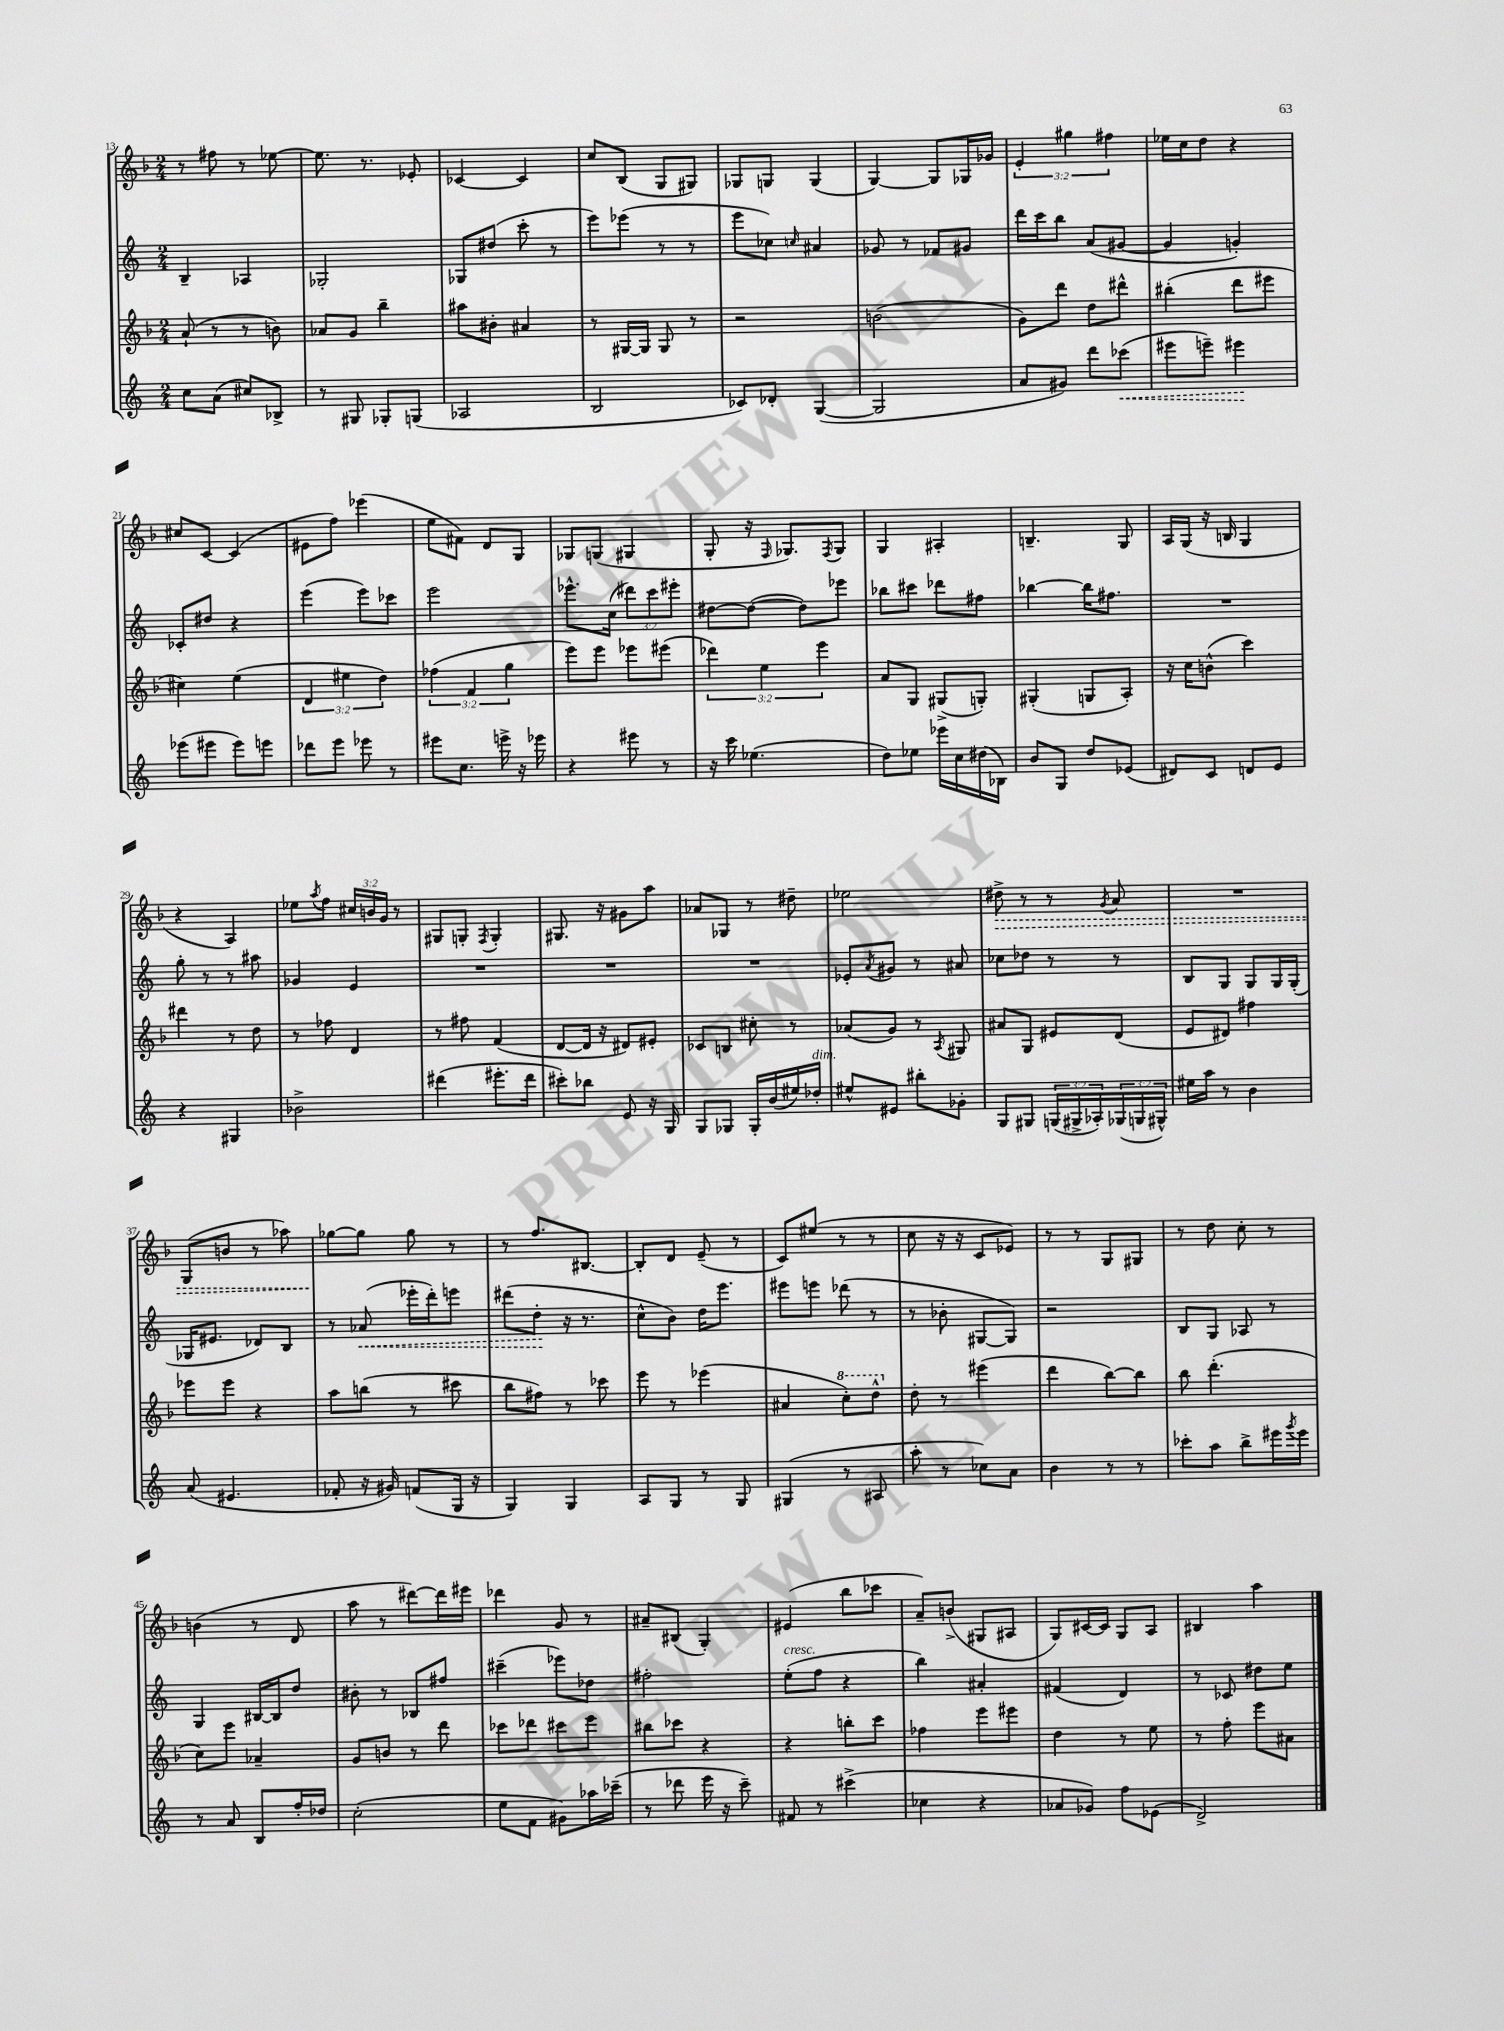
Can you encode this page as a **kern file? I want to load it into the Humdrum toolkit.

**kern	**kern	**kern	**kern
*staff4	*staff3	*staff2	*staff1
*clefG2	*clefG2	*clefG2	*clefG2
*k[]	*k[b-]	*k[]	*k[b-]
*M2/4	*M2/4	*M2/4	*M2/4
8cc\L	(8a`/	4B~/	8r
(8a\J	8r	.	8ff#\
8cc#/L)	8r	4A-/	8r
8B-^/J	8b\)	.	[8ee-\
=	=	=	=
8r	8a-/L	2G-'/	8.ee-\]
8G#/	8g/J	.	.
.	.	.	8.r
8G-'/L	4bb-~\	.	.
(8G/J	.	.	8e-'/
=	=	=	=
2A-/	8aa#\L	8G-/L	[4c-/
.	8b#'\J	(8dd#/J	.
.	4a#/	8ccc'\	4c-/]
.	.	8r	.
=	=	=	=
2B/	8r	8eee\L)	8cc/L
.	[16G#/LL	(8eee-\J	(8B-/J
.	16G#/]JJ	.	.
.	8G#/	8r	8G/L
.	8r	8r	8G#/J)
=	=	=	=
8c-/L)	2r	8eee\L	8G-/L
8d-'/J	.	8cc-\J)	8G/J
.	.	16qqcc/	.
([4G/	.	4a#/	(4G/
=	=	=	=
2G/]	(2b\	8g-/	[4G/)
.	.	8r	.
.	.	8f-/L	8G/]L
.	.	8g#/J	16G-/L
.	.	.	16g-/JJ
=	=	=	=
8a/L	8g\L)	16ddd\LL	6e'/
.	.	16ccc\J	.
8g#/J)	8ddd\J	8bb\J	.
.	.	.	6gg#\
8ddd\L	8dd\L	(8a/L	.
.	.	.	6ff#\
(8ccc-\J	8ddd#^^\J	[8g#/J	.
=	=	=	=
8eee#\L	(4bb#'\	4g#/]	16ee-\LL
.	.	.	16cc\J
8eee~\J)	.	.	8dd\J
4eee#\	8ddd\L	4g'/)	4r
.	8eee#\J	.	.
=	=	=	=
(8eee-\L	4cc#\)	8c-'/L	8cc#/L
8eee#\J	.	8dd#/J	[8c/J
8eee#\L)	(4ee\	4r	(4c/]
8eee\J	.	.	.
=	=	=	=
8ddd-\L	6d/	(4eee\	8e#\L
8eee\J	.	.	8ff\J)
.	6ee#\	.	.
8eee-\	.	8eee\L)	(4eee-\
.	6dd\)	.	.
8r	.	8ccc-\J	.
=	=	=	=
8eee#\L	(6ff-\	2eee\	8ee\L
8.cc\J	.	.	8f#\J)
.	6f/	.	.
.	.	.	8d/L
16eee^\	.	.	.
.	6gg\	.	.
16r	.	.	8G/J
16eee-\	.	.	.
=	=	=	=
4r	8eee\L)	8.eee-^^\L	8G-/L
.	8eee\J	.	(8G/J
.	.	(16cc\Jk	.
8eee#\	8eee-\L	12ddd#\L)	4G#/
.	.	12ccc\	.
8r	(8eee#\J	.	.
.	.	12eee#'\J	.
=	=	=	=
16r	6ddd-\)	[8dd#\L	8G'/
16ccc\	.	.	.
(4.ee-\	.	(8dd#\_J	16r
.	6ee\	.	.
.	.	.	16qqF/
.	.	.	8.G-/L)
.	.	8dd#\]L)	.
.	6eee\	.	.
.	.	.	8qF/
.	.	8eee-\J	8G-/J
=	=	=	=
8dd\L)	8a/L	8bb-\L	4G/
8ee-\J	8G/J	8ccc#\J	.
16eee-\LL	(8G#^/L	8ddd-\L	4A#'/
16cc\	.	.	.
(16dd#\	8G'/J)	8ff#\J	.
16B-\JJ)	.	.	.
=	=	=	=
8b/L	(4G#'/	[4bb-\	4.B~/
8G/J	.	.	.
8dd/L	8G/L	16bb-\]LK	.
.	.	8.ff#\J	.
(8e-/J	8A'/J)	.	8G/
=	=	=	=
8d#/L)	16r	2r	16A/LL
.	16cc\LK	.	(16G/JJ
8c/J	(8b^^\J	.	16r
.	.	.	16B/
8d/L	4ccc\)	.	4G/
8e/J	.	.	.
=	=	=	=
4r	4ddd#\	8gg'\	4r
.	.	8r	.
4G#/	8r	8r	4A/)
.	8dd\	8aa#\	.
=	=	=	=
2b-^\	8r	4g-/	8ee-\L
.	.	.	8qaa/
.	8ff-\	.	8ff\J
.	4d/	4e/	24cc#/LL
.	.	.	24b/
.	.	.	24g/JJ
.	.	.	8r
=	=	=	=
(4ddd#\	8r	2r	8G#/L
.	8ff#\	.	8G'/J
.	.	.	8qF/
8.eee#'\L	(4f/	.	4G'/
16ddd#\Jk	.	.	.
=	=	=	=
8ccc#'\L)	[8d/L	2r	8.G#/
8bb-\J	16d/]Jk	.	.
.	16r	.	16r
8e/	8d#/L)	.	8g#\L
16r	8e#'/J	.	8aa\J
16G/	.	.	.
=	=	=	=
8G/L	8c-/L	2r	8a-/L
8G-/J	8B/J	.	8G-/J
16G-'/LL	8cc#'\	.	8r
(16b/	.	.	.
16ee#/)	8r	.	8dd#~\
16dd-'/JJ	.	.	.
=	=	=	=
8ee#^^/L	(8a-/L	8e-'/L	2ee-\
.	.	8qa/	.
8e#/J	8g/J)	8g#/J	.
8bb#'\L	8r	8r	.
.	8qA/	.	.
8g-'\J	8G#/	8a#/	.
=	=	=	=
8G/L	8a#/L	8cc-\L	8dd#^\
8G#/J	8G/J	8dd-\J	8r
(24G/LL	8e#/L	8r	8r
24G#^/	.	.	.
24A-'/)	.	.	.
.	.	.	8qg/
(24G-/	(8d/J	8r	8a/
24G/	.	.	.
24G#^^/JJ)	.	.	.
=	=	=	=
16ee#\LL	8e/L	8B/L	2r
16aa\JJ	.	.	.
8r	8d#/J)	8G/J	.
4b\	4ff#\	8G/L	.
.	.	16G/L	.
.	.	(16G'/JJ	.
=	=	=	=
(8a/	8eee-\L	16G-/LK	(8G/L
.	.	8.e#/J	.
4.e#/	8eee-\J	.	8b/J
.	4r	8d-/L)	8r
.	.	8B/J	8aa-\)
=	=	=	=
8f-'/	8aa\L	8r	[8gg-\L
16r	(8bb\J	(8a-/	8gg-\]J
16g#/)	.	.	.
(8f/L	8r	16eee-'\LL	8gg-\
.	.	16ddd'\J)	.
16G/Jk	8ccc#\	8eee\J	8r
16r	.	.	.
=	=	=	=
4G/)	8bb-\L	(8ddd#\L	8r
.	8ff#\J)	8dd'\J	8.ff/L
4G/	8r	16r	.
.	.	8.r	[8.B#/J
.	8ccc-\	.	.
=	=	=	=
8A/L	8eee\	8cc^^\L	8B#'/]L
8G/J	8r	8b\J)	8d/J
8r	(4eee-\	16dd\LK	(8e~/
.	.	8.eee\J	.
8G/	.	.	8r
=	=	=	=
(4G#/	4a#/	8eee#\L	8c/L)
.	.	8eee\J	(8ee#/J
8r	8ccc'\L)	(8ddd-\	8r
8A#/	8ddd^^\J	8r	8r
=	=	=	=
8aa'\	8dd'\	8r	8cc\
8r	8r	8b-'\	16r
.	.	.	16r
8cc-\L)	(4eee#\	[8G#/L	8c/L
8a\J	.	8G#/]J)	8e-/J)
=	=	=	=
4b\	4ddd\	2r	8r
.	.	.	8r
8r	[8bb-\L)	.	8G/L
8r	8bb-\]J	.	8G#/J
=	=	=	=
8ccc-'\L	8bb-\	8B/L	8r
8aa\J	(4.ddd'\	8G/J	8dd\
8bb^\L	.	8A-/	8cc'\
16eee#\L	.	8r	8r
8qggg/	.	.	.
16eee#\JJ	.	.	.
=	=	=	=
8r	8cc\L)	4G/	(4b\
8a/	8eee\J	.	.
8B/L	4a-~/	[16B#/LL	8r
.	.	16B#/]J	.
16ff'/L	.	8dd/J	8d/
16dd-/JJ	.	.	.
=	=	=	=
(2cc'\	8g/L	8b#'\	8aa\
.	8b/J	8r	8r
.	8r	8B-/L	[8ddd#\L)
.	8ddd\	8ff#/J	16ddd#\]L
.	.	.	16eee#\JJ
=	=	=	=
8ee\L	8ccc-\L	(4ccc#~\	4ddd-\
8f\J	8ddd-\J	.	.
8g#\L)	8ccc#\L	8eee-\L)	8g/
16aa-\L	8eee\J	8dd-\J	8r
(16ccc-~\JJ	.	.	.
=	=	=	=
8r	8bb#\L	2ff#'\	8a#~/L
8ddd-\	8ccc-\J	.	(8B#/J
16eee\	4r	.	4G'/)
16r	.	.	.
8ccc~\)	.	.	.
=	=	=	=
8f#/	4r	(8ee'\L	(4e#/
8r	.	8ff\J	.
(4ccc#^\	8bb'\L	4r	8bb-\L
.	8ccc\J	.	8ccc-\J
=	=	=	=
4cc-\	4ff-\	4bb\)	8a~/L)
.	.	.	(8b^/J
4r	8eee\L	4a#'/	8G#/L
.	8eee#\J	.	8A#/J
=	=	=	=
8a-/L	4dd\	(4f#/	8G/L)
8g-/J)	.	.	[16c#/L
.	.	.	16c#/]JJ
8ff\L	8r	4d/)	8G/L
(8e-\J	8ee\	.	8A/J
=	=	=	=
2d^/)	8r	8r	4B#/
.	8ff'\	8c-/	.
.	8eee\L	8dd#\L	4aa\
.	8a#\J	8ee\J	.
==	==	==	==
*-	*-	*-	*-
